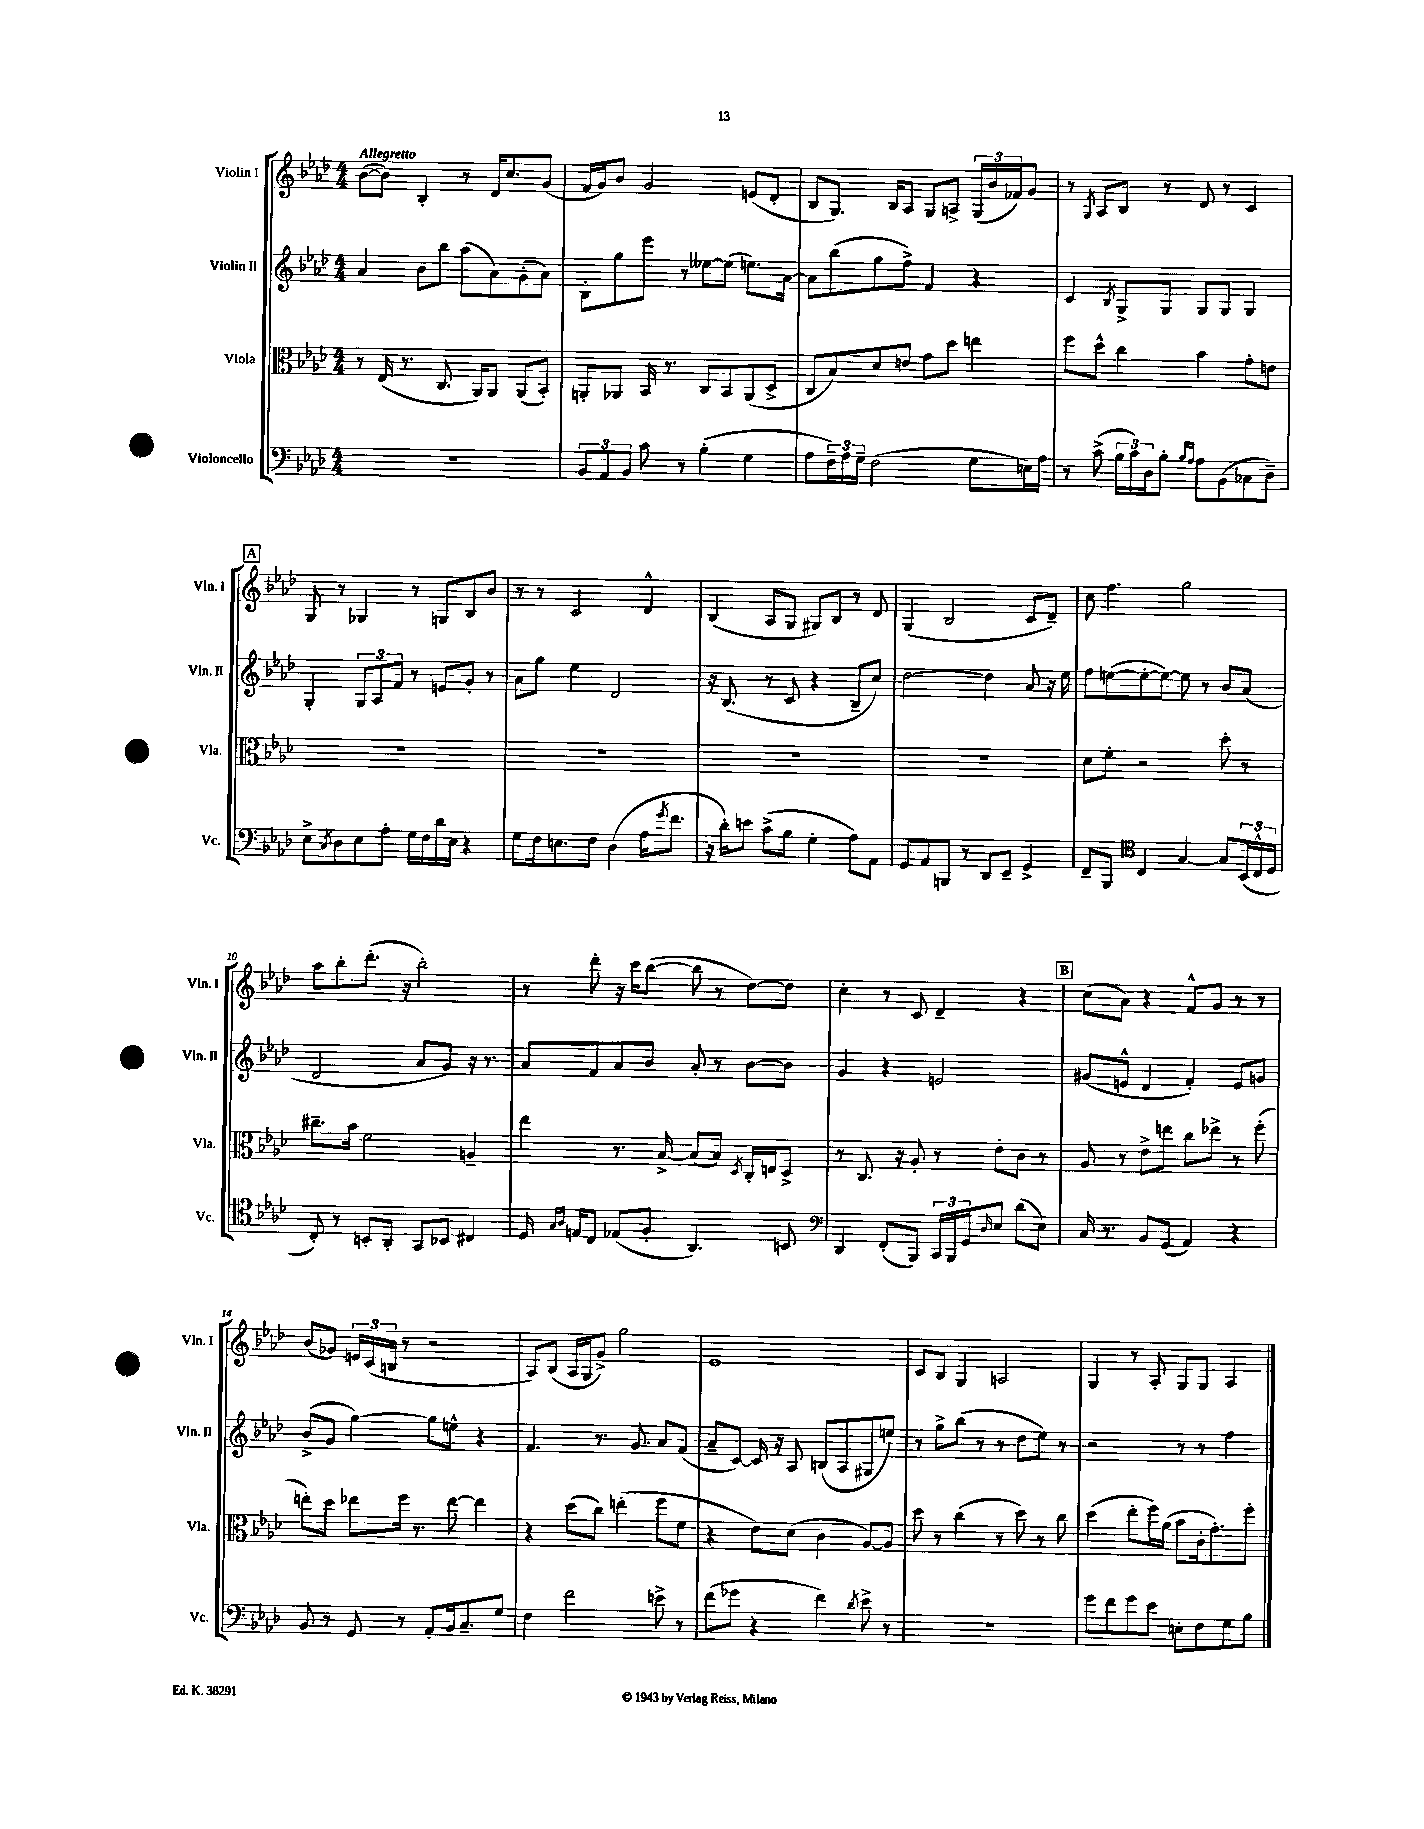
<<
\new StaffGroup <<
\new Staff = "s0" \with { instrumentName = "Violin I" shortInstrumentName = "Vln. I" } {
    \clef treble \key aes \major \numericTimeSignature \time 4/4 \tempo "Allegretto"
    bes'8~( bes'8) bes4-. r8 des'16 c''8. g'8( |
    f'16 g'16) bes'8 g'2 e'8( des'8-. |
    bes8 g8.) bes16 aes8 g8 a8-> \tuplet 3/2 { g16( bes'16 fes'16) } g'8 |
    r8 \acciaccatura { g8 } aes8 bes8 r8 des'8 r8 c'4 |
    \mark \markup { \box "A" } g8 r8 ges4 r8 g8 bes8 bes'8 |
    r8 r8 c'2 des'4-^ |
    bes4( aes8 g8 gis8) bes8 r8 des'8 |
    g4( bes2 c'8 des'8--) |
    c''8 f''4. g''2 |
    aes''8 bes''8-. des'''8.-.( r16 bes''2-.) |
    r8 des'''8-. r16 c'''16 bes''8~( bes''8 r8 des''8~) des''8 |
    c''4-. r8 c'8 des'4-- r4 |
    \mark \markup { \box "B" } c''8( aes'8) r4 f'8-^ g'8 r8 r8 |
    bes'8( ges'8) \tuplet 3/2 { e'16 c'16( b16 } r8 r2 |
    aes8) bes8( aes16 g16 g'8->) g''2 |
    ees'1 |
    c'8 bes8 g4 a2 |
    g4 r8 aes8-. g8 g8 aes4 \bar "|." |
}
\new Staff = "s1" \with { instrumentName = "Violin II" shortInstrumentName = "Vln. II" } {
    \clef treble \key aes \major \numericTimeSignature \time 4/4
    aes'4 bes'8 bes''8 aes''8( aes'8) g'8-.( aes'8) |
    bes8-. g''8 ees'''8 r8 eeses''8~ eeses''8( e''8.) aes'16~ |
    aes'8 bes''8( g''8 f''8->) f'4 r4 |
    c'4 \acciaccatura { bes8 } g8-> g8 g8 g8 g4 |
    \mark \markup { \box "A" } g4-. \tuplet 3/2 { g8 aes8 f'8 } r8 e'8 g'8-. r8 |
    aes'8 g''8 ees''4 des'2 |
    r16 bes8.( r8 c'8 r4 bes8-- c''8) |
    des''2~ des''4 aes'8 r16 ees''16 |
    f''8 e''8~( e''8~-. e''8~) e''8 r8 bes'8 aes'8( |
    des'2 aes'8 g'8) r16 r8. |
    aes'8 f'8 aes'8 bes'8 aes'8-. r8 bes'8~ bes'8 |
    g'4 r4 e'2 |
    \mark \markup { \box "B" } gis'8( e'8-^ des'4 f'4-.) e'8 g'8 |
    bes'8->( g'8 g''4~) g''8 e''8-^ r4 |
    f'4. r8. g'8. aes'8 f'8( |
    aes'8-- c'8~) c'16 r16 aes8 b8( aes8 gis8 e''8) |
    r8 g''8-> bes''8( r8 r8 des''8 ees''8) r8 |
    r2 r8 r8 f''4 \bar "|." |
}
\new Staff = "s2" \with { instrumentName = "Viola" shortInstrumentName = "Vla." } {
    \clef alto \key aes \major \numericTimeSignature \time 4/4
    r8 ees16( r8. c8. aes,16) aes,8 aes,8( bes,8-.) |
    a,8-. aes,8 bes,16 r8. c8 bes,8 aes,8( des8-> |
    c8 bes8) des'8 e'8 g'8 des''8 e''4 |
    f''8 des''8-^ c''4 bes'4 g'8-. e'8 |
    \mark \markup { \box "A" } R1 |
    R1 |
    R1 |
    R1 |
    des'8 f'8-. r2 des''8-. r8 |
    cis''8.-- bes'16 f'2 a4-- |
    ees''4 r8. bes16~-> bes8( bes8) \acciaccatura { des8 } c16-. e16 des8-> |
    r8 c8. r16 aes8-. r8 ees'8-. c'8 r8 |
    \mark \markup { \box "B" } aes8 r8 ees'8-> e''8 c''8 ees''8-> r8 f''8-.( |
    e''8-.) des''8 ees''8 f''16 r8. ees''8~ ees''4 |
    r4 des''8( c''8) e''4-.( f''8 f'8 |
    r4 ees'8) des'8( c'4 aes8~) aes8 |
    des''8 r8 c''4( r8 des''8) r8 c''8 |
    des''4( ees''8-. f''16) aes'16( bes'8 c'16-. g'8.-.) f''8-. \bar "|." |
}
\new Staff = "s3" \with { instrumentName = "Violoncello" shortInstrumentName = "Vc." } {
    \clef bass \key aes \major \numericTimeSignature \time 4/4
    R1 |
    \tuplet 3/2 { bes,8 aes,8 bes,8 } c'8 r8 bes4-.( g4 |
    aes8 \tuplet 3/2 { f16--) aes16 g16-- } f2( g8 e16) aes16 |
    r8 c'8->( \tuplet 3/2 { bes16 c'16) des16 } bes8-. \grace { bes16 aes16 } aes8 bes,8( ces8 des8--) |
    \mark \markup { \box "A" } ees8-> \acciaccatura { c8 } des8 ees8 aes8-. g16 f16 des'16 ees16 r4 |
    g8 f16 e8. f8 des4( aes16 \acciaccatura { g'8 } f'8. |
    r16 des'16-.) e'8 c'8->( bes8 g4-. aes8) aes,8 |
    g,8 aes,8 b,,8 r8 des,8 ees,8-- g,4-> |
    f,8-- bes,,8 \clef tenor c4 g4~ g8 \tuplet 3/2 { bes,16( c16-^ des16 } |
    c8-.) r8 b,8-. aes,8-. g,8 bes,8 cis4 |
    des16 \grace { g16 aes16 } e16 c8 ees8( f8-. aes,4.) b,8 |
    \clef bass des,4 f,8-.( bes,,8) \tuplet 3/2 { c,16 bes,,16 g,16 } \grace { des16 } ees8 des'8( ees8) |
    \mark \markup { \box "B" } c16 r8. bes,8 g,8( aes,4) r4 |
    bes,8 r8 g,8 r8 aes,8-. bes,16 c8.-- g8 |
    f4 f'2 e'8-> r8 |
    f'8( ges'8 r4 f'4) \acciaccatura { des'8 } ees'8-> r8 |
    R1 |
    g'8 f'8 g'8 ees'8 e8-. f8 g8 bes8 \bar "|." |
}
>>
>>
